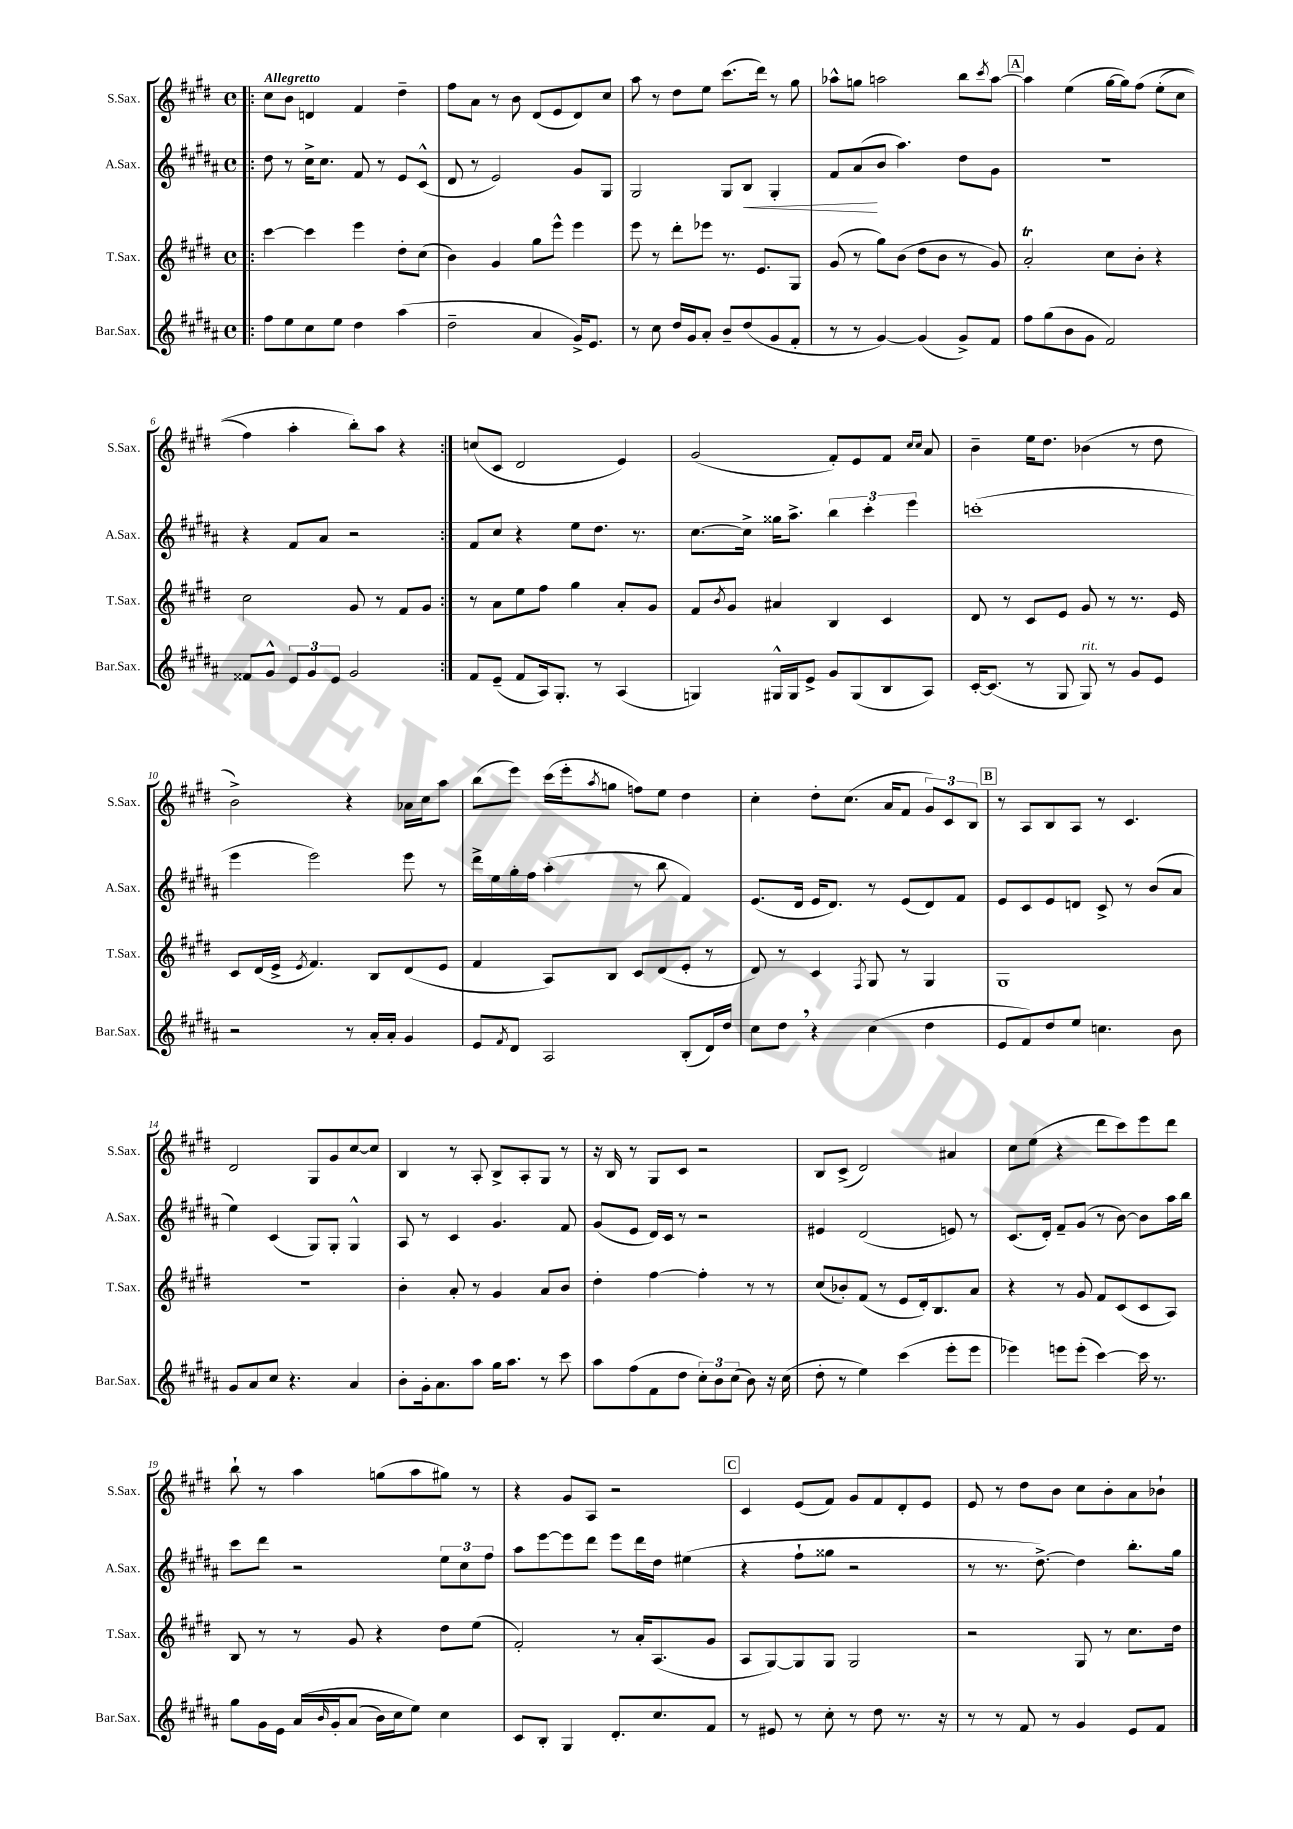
<<
\new StaffGroup <<
\new Staff = "s0" \with { instrumentName = "S.Sax." shortInstrumentName = "S.Sax." } {
    \clef treble \key e \major \defaultTimeSignature \time 4/4 \tempo "Allegretto"
    \repeat volta 2 { \bar ".|:" cis''8 b'8 d'4 fis'4 dis''4-- |
    fis''8 a'8 r8 b'8 dis'8( e'8 dis'8) cis''8 |
    a''8 r8 dis''8 e''8 cis'''8.( dis'''16) r8 gis''8 |
    aes''8-^ g''8 a''2 b''8 \acciaccatura { cis'''8 } a''8~ |
    \mark \markup { \box "A" } a''4 e''4( gis''16~ gis''16) fis''8\( e''8-.( cis''8 |
    fis''4) a''4-. b''8-.\) a''8 r4 | }
    c''8( cis'8 dis'2 e'4) |
    gis'2( fis'8-.) e'8 fis'8 \grace { cis''16 cis''16 } a'8 |
    b'4-- e''16 dis''8. bes'4( r8 dis''8 |
    b'2->) r4 aes'16 cis''16 a''8 |
    b''8( e'''8) cis'''16( e'''16-. \acciaccatura { a''8 } g''8 f''8) e''8 dis''4 |
    cis''4-. dis''8-. cis''8.( a'16 fis'8 \tuplet 3/2 { gis'8) cis'8 b8 } |
    \mark \markup { \box "B" } r8 a8 b8 a8 r8 cis'4. |
    dis'2 gis8 gis'8 cis''8~ cis''8 |
    b4 r8 a8-. b8-> a8-. gis8 r8 |
    r16 b16 r8 gis8 cis'8 r2 |
    b8 cis'8->( dis'2) ais'4 |
    cis''8 e''8( r4 dis'''8 cis'''8) e'''8 dis'''8 |
    b''8-! r8 a''4 g''8( a''8 gis''8) r8 |
    r4 gis'8 a8 r2 |
    \mark \markup { \box "C" } cis'4 e'8( fis'8) gis'8 fis'8 dis'8-. e'8 |
    e'8 r8 dis''8 b'8 cis''8 b'8-. a'8 bes'8-! \bar "|." |
}
\new Staff = "s1" \with { instrumentName = "A.Sax." shortInstrumentName = "A.Sax." } {
    \clef treble \key b \major \defaultTimeSignature \time 4/4
    \repeat volta 2 { \bar ".|:" dis''8 r8 cis''16-> cis''8. fis'8 r8 e'8 cis'8-^( |
    dis'8 r8 e'2) gis'8 gis8 |
    gis2 gis8 b8\< gis4-. |
    fis'8 ais'8\!( b'8 ais''4.) dis''8 gis'8 |
    \mark \markup { \box "A" } R1 |
    r4 fis'8 ais'8 r2 | }
    fis'8 cis''8 r4 e''8 dis''8. r8. |
    cis''8.~ cis''16-> gisis''16 ais''8.-> \tuplet 3/2 { b''4 cis'''4-. e'''4 } |
    c'''1-.( |
    e'''4 e'''2) e'''8 r8 |
    dis'''16-> e''16 gis''16-. fis''16 ais''4-.( r8 b''8 fis'4) |
    e'8.( dis'16 e'16 dis'8.) r8 e'8( dis'8) fis'8 |
    \mark \markup { \box "B" } e'8 cis'8 e'8 d'8 cis'8-> r8 b'8( ais'8 |
    e''4) cis'4( gis8) gis8-. gis4-^ |
    ais8 r8 cis'4 gis'4. fis'8 |
    gis'8( e'8 dis'16) cis'16 r8 r2 |
    eis'4 dis'2( e'8) r8 |
    cis'8.( dis'16-.) fis'8-- gis'8( r8 b'8~) b'8 ais''16 b''16 |
    cis'''8 dis'''8 r2 \tuplet 3/2 { e''8 cis''8 fis''8 } |
    ais''8 e'''8~ e'''8 dis'''8 e'''8 dis'''16 dis''16 eis''4( |
    \mark \markup { \box "C" } r4 fis''8-! gisis''8 r2 |
    r8 r8. dis''8.~->) dis''4 b''8.-. gis''16 \bar "|." |
}
\new Staff = "s2" \with { instrumentName = "T.Sax." shortInstrumentName = "T.Sax." } {
    \clef treble \key e \major \defaultTimeSignature \time 4/4
    \repeat volta 2 { \bar ".|:" cis'''4~ cis'''4 e'''4 dis''8-. cis''8( |
    b'4) gis'4 gis''8 e'''8-^ e'''4 |
    e'''8 r8 dis'''8-. ees'''8 r8. e'8. gis8 |
    gis'8( r8 gis''8) b'8( dis''8 b'8 r8 gis'8) |
    \mark \markup { \box "A" } a'2-.\trill cis''8 b'8-. r4 |
    cis''2 gis'8 r8 fis'8 gis'8 | }
    r8 a'8 e''8 fis''8 gis''4 a'8-. gis'8 |
    fis'8 \acciaccatura { b'8 } gis'8 ais'4 b4 cis'4 |
    dis'8 r8 cis'8 e'8 gis'8 r8 r8. e'16 |
    cis'8 dis'16( e'16-> \acciaccatura { e'8 } fis'4.) b8 dis'8( e'8 |
    fis'4 a8) b8 cis'8 dis'8( e'8-. r8 |
    dis'8) r8 cis'4 \acciaccatura { fis8 } gis8 r8 gis4 |
    \mark \markup { \box "B" } gis1 |
    R1 |
    b'4-. a'8-. r8 gis'4 a'8 b'8 |
    dis''4-. fis''4~ fis''4-. r8 r8 |
    cis''8( bes'8-.) fis'8( r8 e'8 dis'16-.) b8. a'8 |
    r4 r8 gis'8 fis'8 cis'8( cis'8 a8) |
    b8 r8 r8 gis'8 r4 dis''8 e''8( |
    fis'2-.) r8 a'16-. a8.( gis'8 |
    \mark \markup { \box "C" } a8 gis8~) gis8 gis8 gis2 |
    r2 gis8 r8 cis''8. dis''16 \bar "|." |
}
\new Staff = "s3" \with { instrumentName = "Bar.Sax." shortInstrumentName = "Bar.Sax." } {
    \clef treble \key b \major \defaultTimeSignature \time 4/4
    \repeat volta 2 { \bar ".|:" fis''8 e''8 cis''8 e''8 dis''4 ais''4( |
    dis''2-- ais'4 gis'16->) e'8. |
    r8 cis''8 dis''16 gis'16 ais'8-. b'8-- dis''8( gis'8 fis'8-. |
    r8 r8 gis'4~) gis'4( gis'8->) fis'8 |
    \mark \markup { \box "A" } fis''8 gis''8( b'8 gis'8 fis'2) |
    fisis'8 gis'8-^ \tuplet 3/2 { e'8 gis'8 e'8 } gis'2 | }
    fis'8 e'8--( fis'8 ais16) gis8.-. r8 ais4( |
    g4) gis16-^ gis16 e'8-> gis'8 gis8( b8 ais8) |
    cis'16~-. cis'8.( r8 gis8 gis8^\markup { \italic "rit." }) r8 gis'8 e'8 |
    r2 r8 ais'16-. ais'16-. gis'4 |
    e'8 \acciaccatura { fis'8 } dis'8 ais2 b8-.( dis'16) dis''16 |
    cis''8 dis''8 \breathe r4 cis''4( dis''4 |
    \mark \markup { \box "B" } e'8 fis'8) dis''8 e''8 c''4. b'8 |
    gis'8 ais'8 cis''8 r4. ais'4 |
    b'8-. gis'16-. ais'8. ais''8 gis''16 ais''8. r8 cis'''8 |
    ais''8 fis''8( fis'8 dis''8 \tuplet 3/2 { cis''8-.) b'8 cis''8( } b'8) r16 cis''16( |
    dis''8-. r8 e''4) cis'''4( e'''8-. e'''8 |
    ees'''4) e'''8 e'''8-.( cis'''4~) cis'''16 r8. |
    gis''8 gis'16 e'16 ais'16\( \grace { b'16 } gis'16-. ais'8( b'16) cis''16 e''8\) cis''4 |
    cis'8 b8-. gis4 dis'8.-. cis''8. fis'8 |
    \mark \markup { \box "C" } r8 eis'8 r8 cis''8-. r8 dis''8 r8. r16 |
    r8 r8 fis'8 r8 gis'4 e'8 fis'8 \bar "|." |
}
>>
>>
